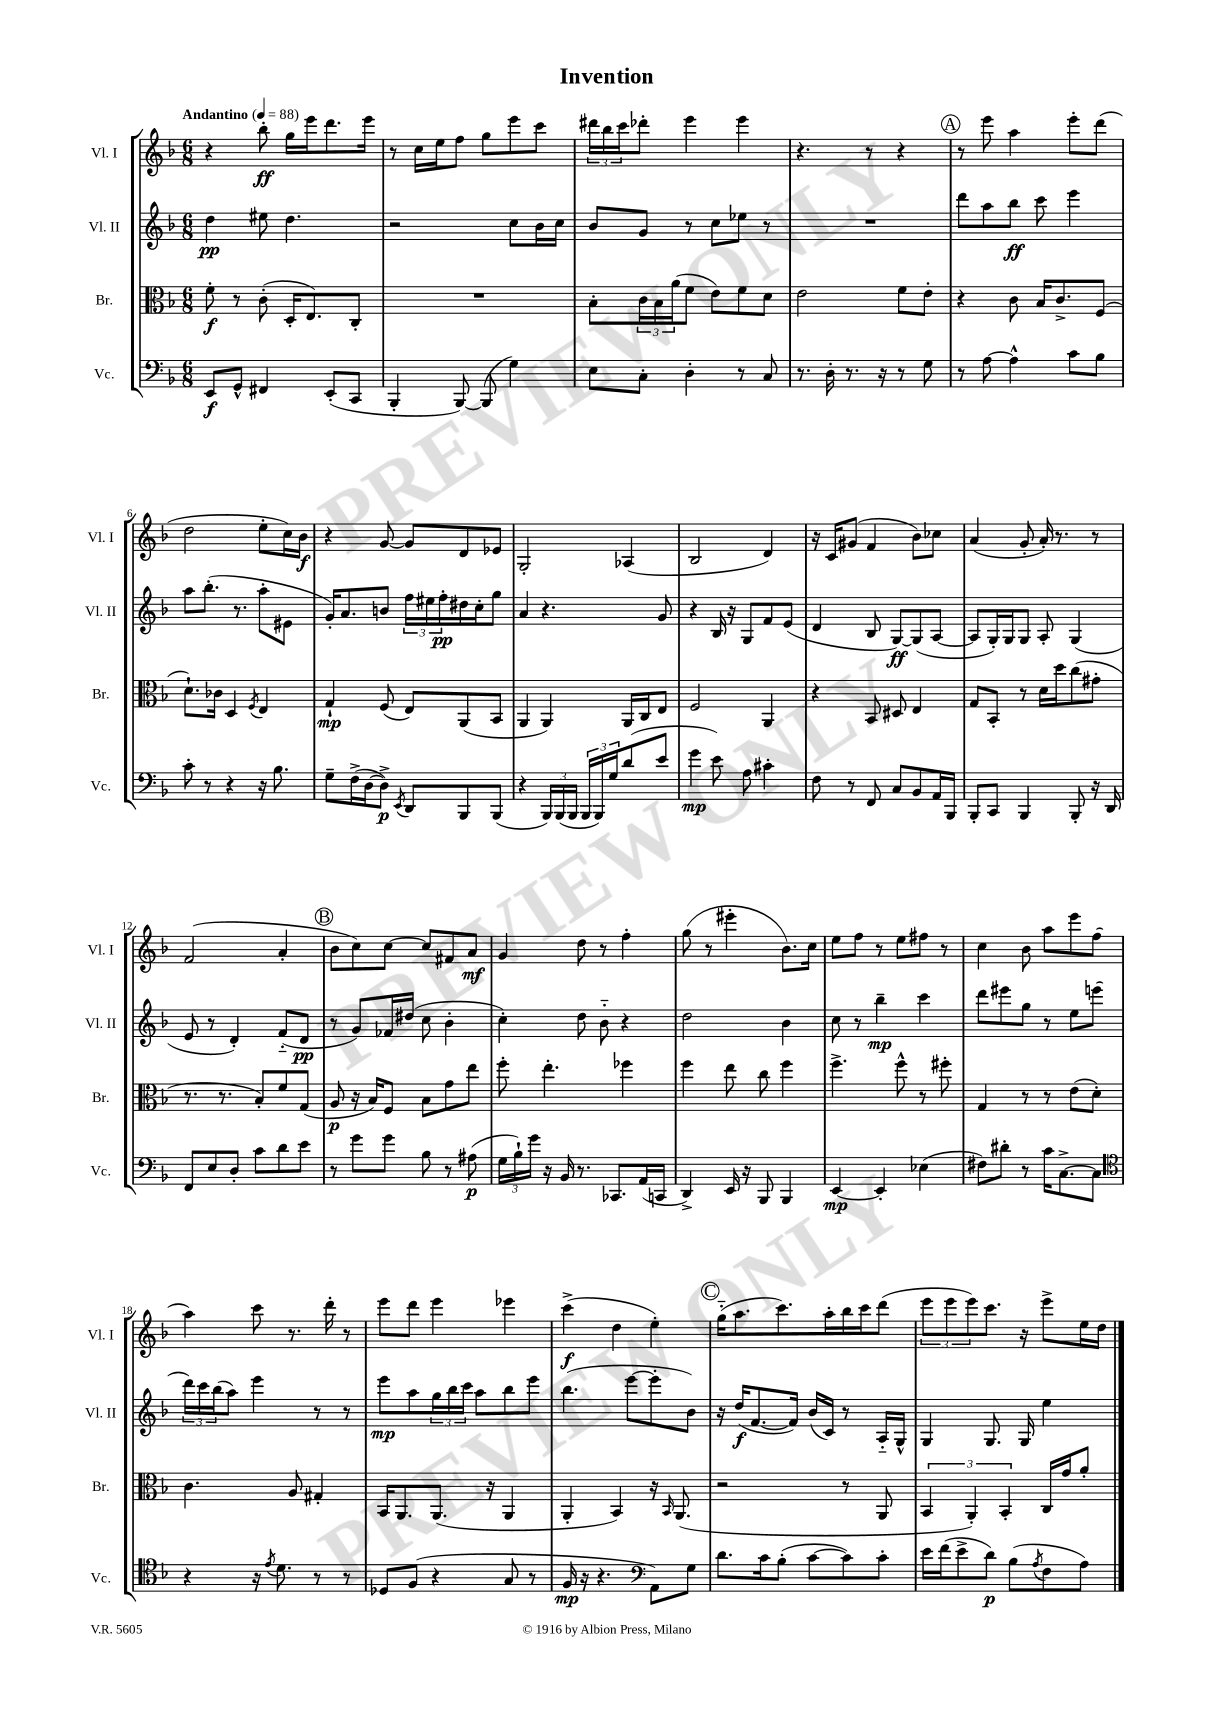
\header { title = "Invention" }
<<
\new StaffGroup <<
\new Staff = "s0" \with { instrumentName = "Vl. I" shortInstrumentName = "Vl. I" } {
    \clef treble \key f \major \numericTimeSignature \time 6/8 \tempo "Andantino" 4 = 88
    r4 bes''8-.\ff g''16 e'''16 d'''8. e'''16 |
    r8 c''16 e''16 f''8 g''8 e'''8 c'''8 |
    \tuplet 3/2 { dis'''16 bes''16 c'''16 } des'''8-. e'''4 e'''4 |
    r4. r8 r4 |
    \mark \markup { \circle "A" } r8 e'''8 a''4 e'''8-. d'''8( |
    d''2 e''8-. c''16) bes'16\f |
    r4 g'8~ g'8 d'8 ees'8 |
    g2-. aes4( |
    bes2 d'4) |
    r16 c'16 gis'8( f'4 bes'8) ces''8 |
    a'4( g'8-. a'16-.) r8. r8 |
    f'2( a'4-. |
    \mark \markup { \circle "B" } bes'8 c''8) c''8~ c''8 fis'8 a'8\mf |
    g'4 d''8 r8 f''4-. |
    g''8( r8 eis'''4-. bes'8.) c''16 |
    e''8 f''8 r8 e''8 fis''8 r8 |
    c''4 bes'8 a''8 e'''8 f''8( |
    a''4) c'''8 r8. d'''16-. r8 |
    e'''8 d'''8 e'''4 ees'''4 |
    c'''4->\f( d''4 e''4-.) |
    \mark \markup { \circle "C" } g''16-_( a''8. c'''8.) a''16-. bes''16 c'''16 d'''8( |
    \tuplet 3/2 { e'''8 e'''8 e'''8) } c'''8. r16 e'''8-> e''16 d''16 \bar "|." |
}
\new Staff = "s1" \with { instrumentName = "Vl. II" shortInstrumentName = "Vl. II" } {
    \clef treble \key f \major \numericTimeSignature \time 6/8
    d''4\pp eis''8 d''4. |
    r2 c''8 bes'16 c''16 |
    bes'8 g'8 r8 c''8 ees''8 r8 |
    R2. |
    \mark \markup { \circle "A" } d'''8 a''8 bes''8\ff c'''8 e'''4 |
    a''8 bes''8.-.( r8. a''8-. eis'8 |
    g'16-.) a'8. b'8 \tuplet 3/2 { f''16 eis''16 f''16-.\pp } dis''16 c''16-. g''8 |
    a'4 r4. g'8 |
    r4 bes16 r16 g8 f'8 e'8( |
    d'4 bes8 g8~\ff) g8( a8~ |
    a8 g16-.) g16 g8 a8-. g4( |
    e'8 r8 d'4-.) f'8-_( d'8\pp |
    \mark \markup { \circle "B" } r8 g'8) fes'16 dis''16( c''8 bes'4-. |
    c''4-.) d''8 bes'8-_ r4 |
    d''2 bes'4 |
    c''8 r8 bes''4--\mp c'''4 |
    d'''8 eis'''8 g''8 r8 e''8 e'''8( |
    \tuplet 3/2 { d'''16) c'''16 bes''16( } a''8) e'''4 r8 r8 |
    e'''8\mp a''8 \tuplet 3/2 { g''16 bes''16 c'''16 } a''8 bes''8 e'''8 |
    bes''4.( e'''8~ e'''8-. bes'8) |
    \mark \markup { \circle "C" } r16 d''16\f( f'8.~ f'16) bes'16( c'16) r8 a16-_ g16-^ |
    g4 g8. g16 e''4 \bar "|." |
}
\new Staff = "s2" \with { instrumentName = "Br." shortInstrumentName = "Br." } {
    \clef alto \key f \major \numericTimeSignature \time 6/8
    f'8-.\f r8 c'8-.( d16-. e8.) c8-. |
    R2. |
    bes8-. \tuplet 3/2 { c'16 bes16 a'16( } f'8 e'8) f'8 d'8 |
    e'2 f'8 e'8-. |
    \mark \markup { \circle "A" } r4 c'8 bes16 c'8.-> f8( |
    d'8.-!) ces'16 d4 \acciaccatura { f8 } e4 |
    g4-!\mp f8( e8) a,8( bes,8 |
    a,4 a,4) a,16 c16 e8 |
    f2 a,4 |
    r4 bes,8 dis8 e4 |
    g8 bes,8-. r8 d'16 d''16 c''8( gis'8-. |
    r8. r8. bes8-.) f'8 g8( |
    \mark \markup { \circle "B" } a8\p r16 bes16) f8 bes8 g'8 e''8 |
    f''8-. e''4.-. fes''4 |
    f''4 e''8 c''8 f''4 |
    f''4.-> f''8-^ r8 fis''8-. |
    g4 r8 r8 e'8( d'8-.) |
    c'4. a8 gis4-. |
    bes,16 a,8. a,8.( r16 a,4 |
    a,4-. bes,4) r16 \grace { bes,16 } a,8.( |
    \mark \markup { \circle "C" } r2 r8 a,8 |
    \tuplet 3/2 { bes,4 a,4-.) bes,4-. } c16 g'16 a'8-. \bar "|." |
}
\new Staff = "s3" \with { instrumentName = "Vc." shortInstrumentName = "Vc." } {
    \clef bass \key f \major \numericTimeSignature \time 6/8
    e,8\f g,8-^ fis,4 e,8-.( c,8 |
    bes,,4-. bes,,8~) bes,,8( g4) |
    e8 c8-. d4-. r8 c8 |
    r8. d16-. r8. r16 r8 g8 |
    \mark \markup { \circle "A" } r8 a8~ a4-^ c'8 bes8 |
    c'8-. r8 r4 r16 bes8. |
    g8-- f16->( d16~ d8->\p) \acciaccatura { e,8 } d,8 bes,,8 bes,,8( |
    r4 \tuplet 3/2 { bes,,16) bes,,16( bes,,16 } \tuplet 3/2 { bes,,16 bes,,16) g16 } d'8( e'8 |
    g'4\mp e'8) a8 cis'4-. |
    f8 r8 f,8 c8 bes,8 a,16 bes,,16 |
    bes,,8-. c,8 bes,,4 bes,,8-. r16 d,16 |
    f,8 e8 d8-. c'8 d'8 e'8 |
    \mark \markup { \circle "B" } r8 g'8 g'8 bes8 r8 ais8\p( |
    \tuplet 3/2 { g16 bes16-!) g'16 } r16 bes,16 r8. ces,8. a,16( c,16 |
    d,4->) e,16 r16 bes,,8 bes,,4 |
    e,4~\mp e,4-. ees4( |
    fis8) dis'8-. r8 c'16 c8.~-> c8 |
    \clef tenor r4 r16 \acciaccatura { e'8 } d'8. r8 r8 |
    des8 f8( r4 g8 r8 |
    f16\mp r16 r4. \clef bass a,8) g8 |
    \mark \markup { \circle "C" } d'8. c'16 bes8-.( c'8~ c'8) c'8-. |
    e'16 f'16( e'8-> d'8\p) bes8( \acciaccatura { a8 } f8 a8) \bar "|." |
}
>>
>>
